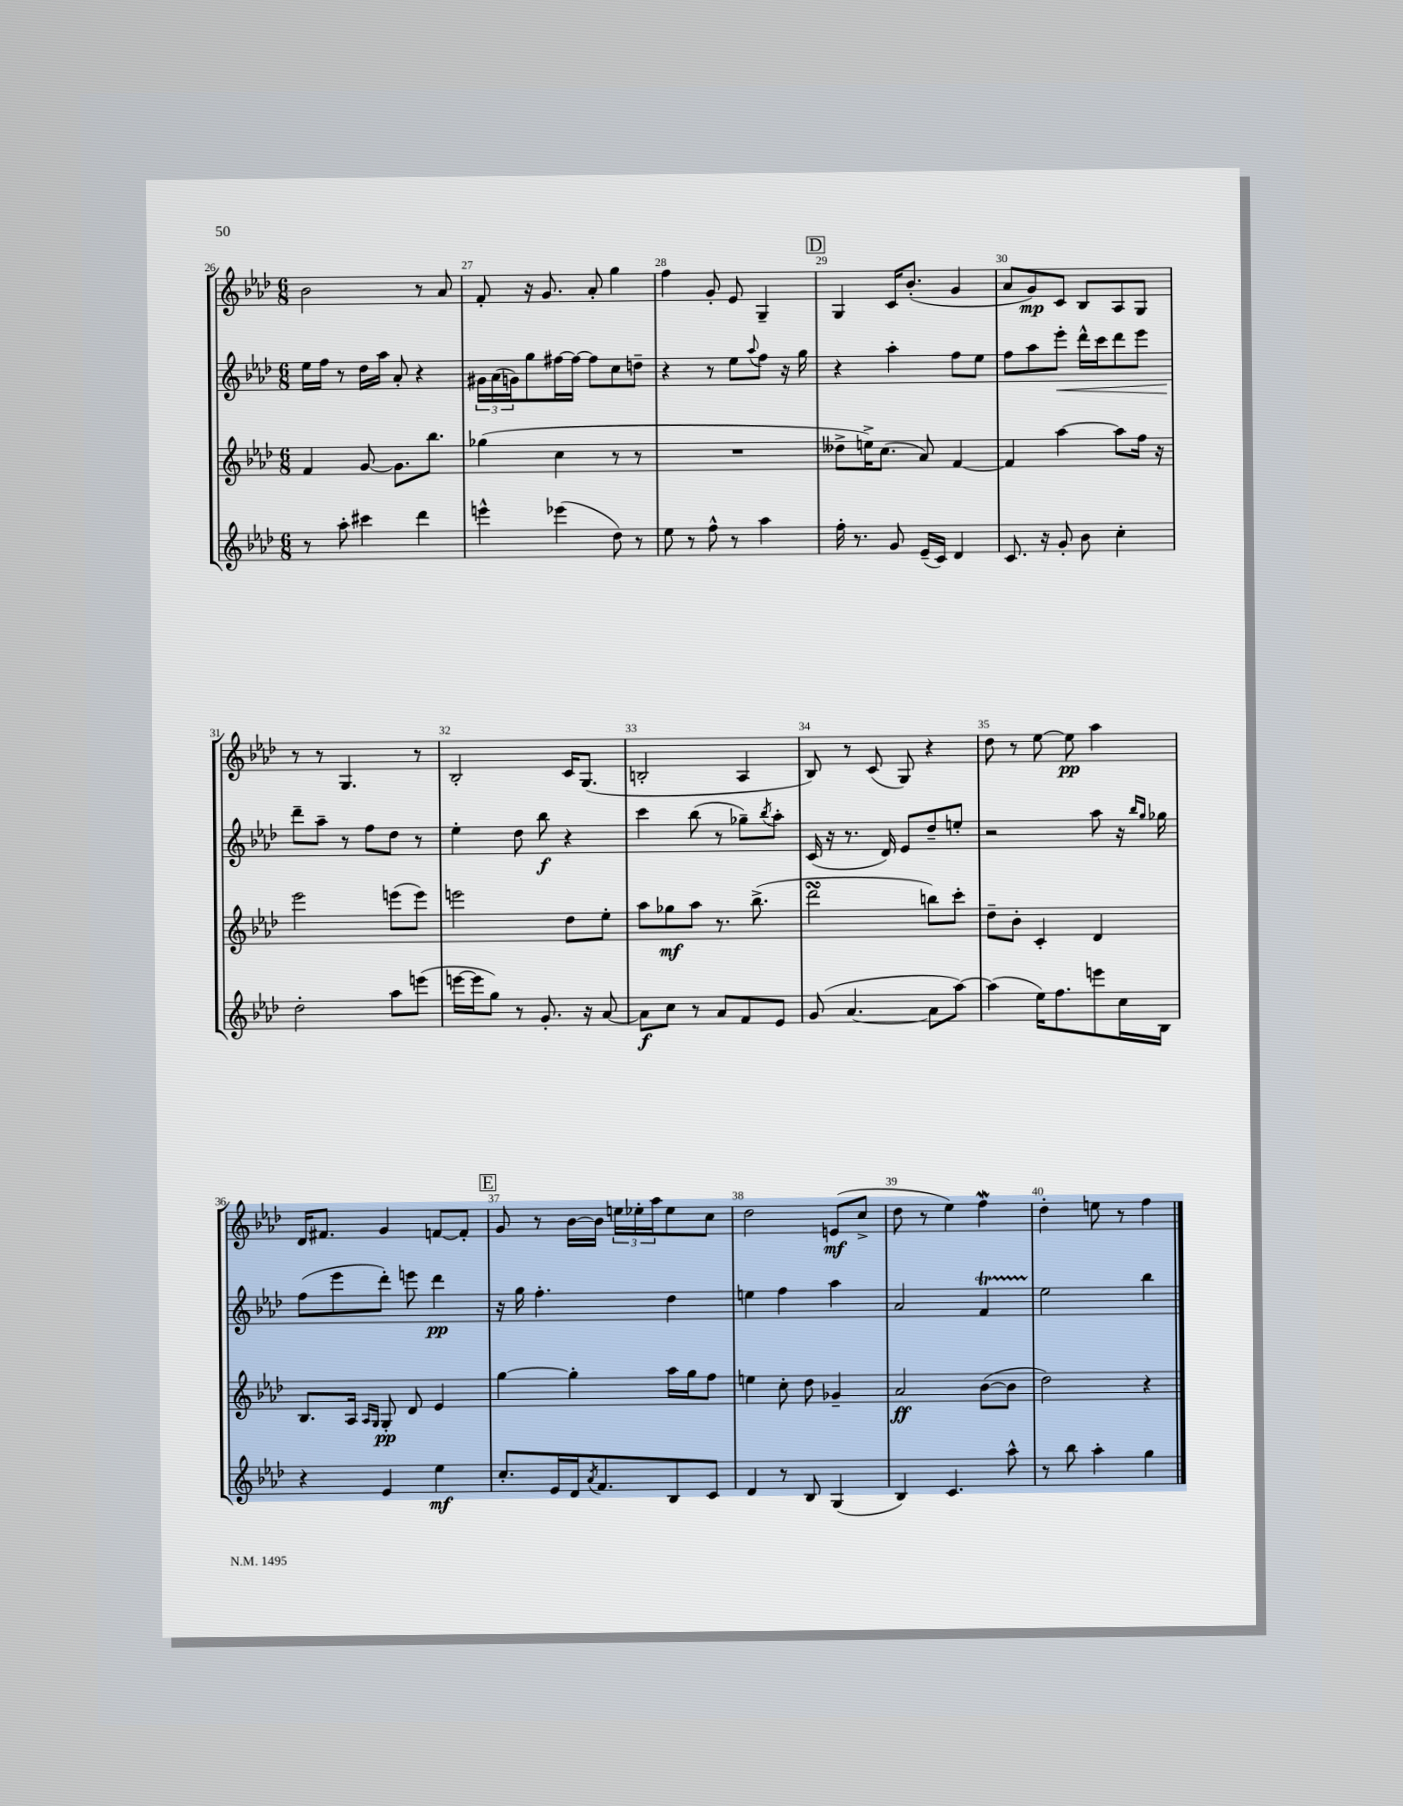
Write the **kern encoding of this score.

**kern	**dynam	**kern	**dynam	**kern	**dynam	**kern	**dynam
*part4	*part4	*part3	*part3	*part2	*part2	*part1	*part1
*staff4	*staff4	*staff3	*staff3	*staff2	*staff2	*staff1	*staff1
*clefG2	*	*clefG2	*	*clefG2	*	*clefG2	*
*k[b-e-a-d-]	*	*k[b-e-a-d-]	*	*k[b-e-a-d-]	*	*k[b-e-a-d-]	*
*M6/8	*	*M6/8	*	*M6/8	*	*M6/8	*
=26	=26	=26	=26	=26	=26	=26	=26
8r	.	4f/	.	16ee-\LL	.	2b-\	.
.	.	.	.	16ff\JJ	.	.	.
8aa-'\	.	.	.	8r	.	.	.
4ccc#X\	.	[8g/	.	16dd-\LL	.	.	.
.	.	.	.	16aa-\JJ	.	.	.
.	.	8.g\L]	.	8a-'/	.	.	.
4ddd-\	.	.	.	4r	.	8r	.
.	.	8.bb-\J	.	.	.	.	.
.	.	.	.	.	.	8a-/	.
=27	=27	=27	=27	=27	=27	=27	=27
4eeen^^\	.	(4gg-X\	.	24g#X\LL	.	8f'/	.
.	.	.	.	(24a-\	.	.	.
.	.	.	.	24gn\J)	.	.	.
.	.	.	.	8gg\	.	16r	.
.	.	.	.	.	.	8.g/	.
(4eee-X\	.	4cc\	.	[16ff#X\L	.	.	.
.	.	.	.	16ff#\JJ_	.	.	.
.	.	.	.	8ff#\L]	.	8a-'/	.
8dd-\)	.	8r	.	8cc\	.	4gg\	.
8r	.	8r	.	8ddn~\J	.	.	.
=28	=28	=28	=28	=28	=28	=28	=28
8ee-\	.	2.r	.	4r	.	4ff\	.
8r	.	.	.	.	.	.	.
8ff^^\	.	.	.	8r	.	8g'/	.
8r	.	.	.	8ee-\L	.	8e-/	.
.	.	.	.	8qqaa-/	.	.	.
4aa-\	.	.	.	8ff\J	.	4G~/	.
.	.	.	.	16r	.	.	.
.	.	.	.	16gg\	.	.	.
!!LO:REH:place=s1:t=D
=29	=29	=29	=29	=29	=29	=29	=29
16ff'\	.	8dd--X^\L	.	4r	.	4G/	.
8.r	.	.	.	.	.	.	.
.	.	16een^\K)	.	.	.	.	.
.	.	(8.cc\J	.	.	.	.	.
8g/	.	.	.	4aa-'\	.	16c/KL	.
.	.	.	.	.	.	(8.b-'/J	.
(16e-~/LL	.	8a-/)	.	.	.	.	.
16c/JJ)	.	.	.	.	.	.	.
4d-/	.	[4f/	.	8ff\L	.	4g/	.
.	.	.	.	8ee-\J	.	.	.
=30	=30	=30	=30	=30	=30	=30	=30
8.c/	.	4f/]	.	8ff\L	.	8a-/L	.
.	.	.	.	8aa-\	.	8g/)	mp
16r	.	.	.	.	.	.	.
!	!	!	!	!	!LO:HP:b	!	!
8g'/	.	[4aa-\	.	8eee-'\J	<	8c/J	.
8b-\	.	.	.	16ddd-^^\LL	.	8B-/L	.
.	.	.	.	16ccc\J	.	.	.
4cc'\	.	8aa-\L]	.	8ddd-\	.	8A-/	.
.	.	16ff\Jk	.	8eee-\J	.	8G/J	.
.	.	16r	.	.	.	.	.
!!LO:LB:g=z
=31	=31	=31	=31	=31	=31	=31	=31
2dd-'\	.	2eee-\	.	8ddd-~\L	.	8r	.
.	.	.	.	8aa-~\J	[	8r	.
.	.	.	.	8r	.	4.G/	.
.	.	.	.	8ff\L	.	.	.
8aa-\L	.	(8eeen\L	.	8dd-\J	.	.	.
(8eeen\J	.	8eee\J)	.	8r	.	8r	.
=32	=32	=32	=32	=32	=32	=32	=32
[16eeen\LL	.	2eeen\	.	4ee-'\	.	2B-'/	.
16eee\J]	.	.	.	.	.	.	.
8gg\J)	.	.	.	.	.	.	.
8r	.	.	.	8dd-\	.	.	.
8.g'/	.	.	.	8bb-\	f	.	.
.	.	8dd-\L	.	4r	.	16c/KL	.
16r	.	.	.	.	.	(8.G/J	.
[8a-/	.	8ee-'\J	.	.	.	.	.
=33	=33	=33	=33	=33	=33	=33	=33
8a-\L]	f	8aa-\L	.	4ccc\	.	2Bn'/	.
8cc\J	.	8gg-X\	mf	.	.	.	.
8r	.	8aa-\J	.	(8bb-\	.	.	.
8a-/L	.	8.r	.	8r	.	.	.
8f/	.	.	.	8gg-X~\L)	.	4A-/	.
.	.	(8.bb-^\	.	.	.	.	.
.	.	.	.	8qbb-/	.	.	.
8e-/J	.	.	.	8aa-'\J	.	.	.
=34	=34	=34	=34	=34	=34	=34	=34
(8g/	.	2ddd-sSSs\	.	(16c/	.	8B-/)	.
.	.	.	.	16r	.	.	.
[4.a-/	.	.	.	8.r	.	8r	.
.	.	.	.	.	.	(8c/	.
.	.	.	.	16d-/)	.	.	.
.	.	.	.	8e-/L	.	8G/)	.
8a-\L]	.	8bbn\L)	.	8dd-~/	.	4r	.
[8aa-\J)	.	8ccc'\J	.	8een'/J	.	.	.
=35	=35	=35	=35	=35	=35	=35	=35
(4aa-\]	.	8dd-~\L	.	2r	.	8dd-\	.
.	.	8b-'\J	.	.	.	8r	.
16ee-\KL)	.	4c'/	.	.	.	[8ee-\	.
8.ff\	.	.	.	.	.	.	.
.	.	.	.	.	.	8ee-\]	pp
8eeen\	.	4d-/	.	8aa-\	.	4aa-\	.
16cc\L	.	.	.	16r	.	.	.
.	.	.	.	16qqbb-/LL	.	.	.
.	.	.	.	16qqgg/JJ	.	.	.
16B-\JJ	.	.	.	16gg-X\	.	.	.
!!LO:LB:g=z
=36	=36	=36	=36	=36	=36	=36	=36
4r	.	8.B-/L	.	(8ff\L	.	16d-/KL	.
.	.	.	.	.	.	8.f#X/J	.
.	.	.	.	8eee-\	.	.	.
.	.	16A-/Jk	.	.	.	.	.
.	.	16qqA-/LL	.	.	.	.	.
.	.	16qqG/JJ	.	.	.	.	.
4e-/	.	8G'/	pp	8ddd-'\J)	.	4g/	.
.	.	8d-/	.	8eeen\	.	.	.
4ee-\	mf	4e-/	.	4ddd-\	pp	[8fn/L	.
.	.	.	.	.	.	8f'/J]	.
!!LO:REH:place=s1:t=E
=37	=37	=37	=37	=37	=37	=37	=37
8.cc'/L	.	[4gg\	.	16r	.	8g/	.
.	.	.	.	16gg\	.	.	.
.	.	.	.	4.ff'\	.	8r	.
16e-/L	.	.	.	.	.	.	.
16d-/J	.	4gg'\]	.	.	.	[16b-\LL	.
8qa-/	.	.	.	.	.	.	.
8.f/	.	.	.	.	.	16b-\JJ]	.
.	.	.	.	.	.	24een\LL	.
.	.	.	.	.	.	24ee-X'\	.
.	.	.	.	.	.	24aa-\J	.
8B-/	.	16aa-\LL	.	4dd-\	.	8ee-\	.
.	.	16gg\J	.	.	.	.	.
8c/J	.	8ff\J	.	.	.	8cc\J	.
=38	=38	=38	=38	=38	=38	=38	=38
4d-/	.	4een\	.	4een\	.	2dd-\	.
8r	.	8cc'\	.	4ff\	.	.	.
8B-/	.	8dd-\	.	.	.	.	.
(4G/	.	4g-X~/	.	4aa-\	.	(8en/L	mf
.	.	.	.	.	.	8cc^/J	.
=39	=39	=39	=39	=39	=39	=39	=39
4B-/)	.	2a-/	ff	2a-/	.	8dd-\	.
.	.	.	.	.	.	8r	.
4.c/	.	.	.	.	.	4ee-\)	.
.	.	([8b-\L	.	4fT/	.	4ffW\	.
8aa-^^\	.	8b-\J]	.	.	.	.	.
=40	=40	=40	=40	=40	=40	=40	=40
8r	.	2dd-\)	.	2ee-\	.	4dd-'\	.
8bb-\	.	.	.	.	.	.	.
4aa-'\	.	.	.	.	.	8een\	.
.	.	.	.	.	.	8r	.
4gg\	.	4r	.	4bb-\	.	4ff\	.
==	==	==	==	==	==	==	==
*-	*-	*-	*-	*-	*-	*-	*-
